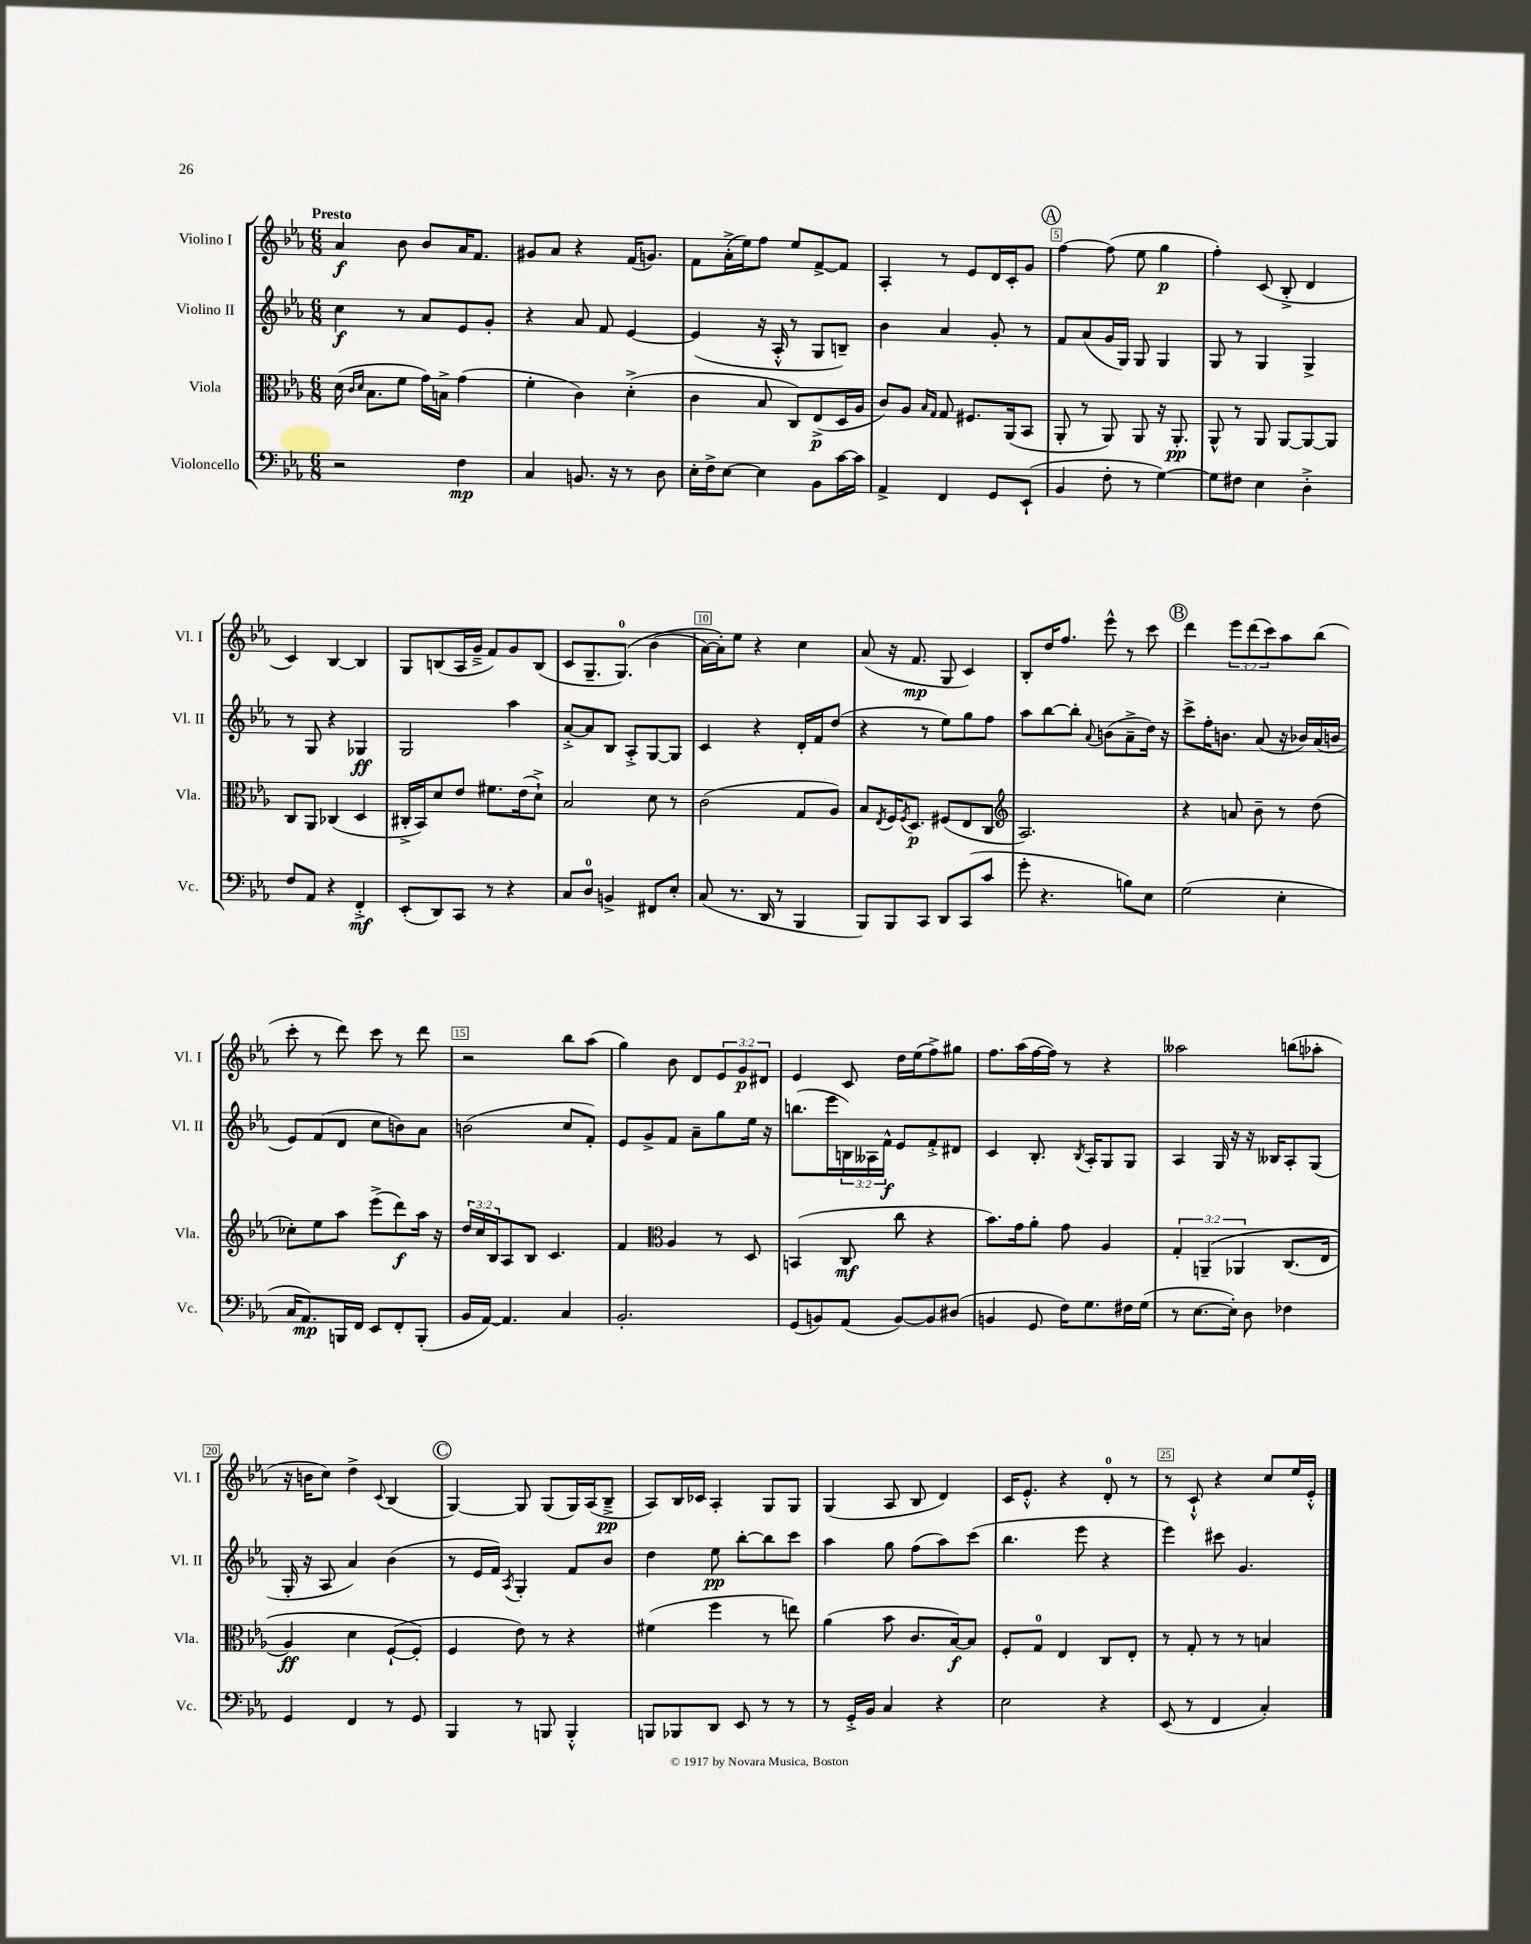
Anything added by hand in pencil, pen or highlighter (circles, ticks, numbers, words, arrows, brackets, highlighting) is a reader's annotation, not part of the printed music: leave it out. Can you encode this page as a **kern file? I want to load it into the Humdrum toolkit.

**kern	**dynam	**kern	**dynam	**kern	**dynam	**kern	**dynam
*part4	*part4	*part3	*part3	*part2	*part2	*part1	*part1
*staff4	*staff4	*staff3	*staff3	*staff2	*staff2	*staff1	*staff1
*I"Violoncello	*	*I"Viola	*	*I"Violino II	*	*I"Violino I	*
*I'Vc.	*	*I'Vla.	*	*I'Vl. II	*	*I'Vl. I	*
*clefF4	*	*clefC3	*	*clefG2	*	*clefG2	*
*k[b-e-a-]	*	*k[b-e-a-]	*	*k[b-e-a-]	*	*k[b-e-a-]	*
*M6/8	*	*M6/8	*	*M6/8	*	*M6/8	*
=1	=1	=1	=1	=1	=1	=1	=1
!	!	!	!	!	!	!LO:TX:a:B:t=Presto	!
2r	.	(16d\	.	4cc\	f	4a-/	f
.	.	16qqc/LL	.	.	.	.	.
.	.	16qqd/JJ	.	.	.	.	.
.	.	8.B-\L	.	.	.	.	.
.	.	8f\J	.	8r	.	8b-\	.
.	.	16g\LL)	.	8a-/L	.	8b-/L	.
.	.	16Bn^\JJ	.	.	.	.	.
4F\	mp	(4g\	.	8e-/	.	16a-/K	.
.	.	.	.	.	.	8.f/J	.
.	.	.	.	8g'/J	.	.	.
=2	=2	=2	=2	=2	=2	=2	=2
4C/	.	4f'\	.	4r	.	8g#X/L	.
.	.	.	.	.	.	8a-/J	.
8.BBn/	.	4c\)	.	8a-/	.	4r	.
.	.	.	.	8f/	.	.	.
16r	.	.	.	.	.	.	.
8r	.	(4d'^\	.	[4e-/	.	(16f/KL	.
.	.	.	.	.	.	8.gn/J)	.
8D\	.	.	.	.	.	.	.
=3	=3	=3	=3	=3	=3	=3	=3
16E-'\LL	.	4c\	.	(4e-/]	.	8f\L	.
16F^\J	.	.	.	.	.	.	.
[8E-\J	.	.	.	.	.	(16a-'^\L	.
.	.	.	.	.	.	16ee-\J)	.
4E-\]	.	8B-/	.	16r	.	8ff\J	.
.	.	.	.	16A-'^^/	.	.	.
.	.	8C/L)	.	8r	.	8ee-/L	.
8BB-\L	.	(8E-^/	p	8G/L	.	[8f^/	.
[16c\L	.	16D/L	.	8Bn~/J)	.	8f/J]	.
16c\JJ]	.	16A-/JJ	.	.	.	.	.
=4	=4	=4	=4	=4	=4	=4	=4
4AA-^/	.	8c/L)	.	4b-\	.	4A-'/	.
.	.	8A-/J	.	.	.	.	.
.	.	16qqB-/LL	.	.	.	.	.
.	.	16qqG/JJ	.	.	.	.	.
4FF/	.	8G/	.	4a-/	.	8r	.
.	.	8.F#X/L	.	.	.	8e-/L	.
8GG/L	.	.	.	8g'/	.	16d/L	.
.	.	(16AA-/k	.	.	.	16c'/J	.
(8EE-`/J	.	8BB-/J	.	8r	.	8g/J	.
!!LO:REH:place=s1:t=A
=5	=5	=5	=5	=5	=5	=5	=5
4BB-/	.	8AA-'/	.	8f/L	.	[4ff\	.
.	.	8r	.	(8a-/	.	.	.
8F'\	.	8AA-/)	.	16g/L	.	(8ff\]	.
.	.	.	.	16G/JJ)	.	.	.
8r	.	8AA-/	.	8G/	.	8ee-\	.
[4G\)	.	16r	.	4G/	.	4gg\	p
.	.	8.AA-'/	pp	.	.	.	.
=6	=6	=6	=6	=6	=6	=6	=6
8G\L]	.	8AA-^^/	.	8G/	.	4ff'\)	.
8F#X\J	.	8r	.	8r	.	.	.
4E-\	.	8AA-/	.	4G/	.	(8c/	.
.	.	[8AA-/L	.	.	.	8B-'^/	.
4D'^\	.	8AA-/_	.	4G^/	.	4d/	.
.	.	8AA-/J]	.	.	.	.	.
!!LO:LB:g=z
=7	=7	=7	=7	=7	=7	=7	=7
8F/L	.	8C/L	.	8r	.	4c/)	.
8AA-/J	.	8AA-/J	.	8G/	.	.	.
4r	.	(4C-X/	.	4r	.	[4B-/	.
4FF'^/	mf	4D/	.	4G-X/	ff	4B-/]	.
=8	=8	=8	=8	=8	=8	=8	=8
(8EE-'/L	.	16C#X'^/LL	.	2G/	.	8G/L	.
.	.	16BB-/J)	.	.	.	.	.
8DD/)	.	8d/	.	.	.	(8Bn/	.
8CC/J	.	8e-/J	.	.	.	16A-/L	.
.	.	.	.	.	.	16g~^/JJ	.
8r	.	8.f#X\L	.	.	.	8f/L)	.
4r	.	.	.	4aa-\	.	8g/	.
.	.	(16e-\k	.	.	.	.	.
.	.	8d`^\J)	.	.	.	(8B/J	.
=9	=9	=9	=9	=9	=9	=9	=9
8C/L	.	2B-/	.	[8a-'^/L	.	8c/L	.
8D/J	.	.	.	8a-/]	.	8.G~/	.
4BBn^/	.	.	.	8B-/J	.	.	.
.	.	.	.	.	.	(8.G/J)	.
.	.	.	.	8A-'^/L	.	.	.
8FF#X/L	.	8d\	.	[8G/	.	(4b-\	.
8E-'/J	.	8r	.	8G/J]	.	.	.
=10	=10	=10	=10	=10	=10	=10	=10
(8C/	.	(2c\	.	4c/	.	[16a-\LL)	.
.	.	.	.	.	.	16a-'\J])	.
8.r	.	.	.	.	.	8ee-\J	.
.	.	.	.	4r	.	4r	.
16DD/	.	.	.	.	.	.	.
8r	.	.	.	.	.	.	.
4BBB-/	.	8G/L	.	16d'/LL	.	4cc\	.
.	.	.	.	16f/J	.	.	.
.	.	8A-/J)	.	(8dd/J	.	.	.
=11	=11	=11	=11	=11	=11	=11	=11
8BBB-/L)	.	8B-/L	.	4r	.	(8a-/	.
.	.	8qE-/	.	.	.	.	.
8BBB-/	.	16F/K	.	.	.	16r	.
.	.	8qF/	.	.	.	.	.
.	.	8.D/J	p	.	.	8.f/	mp
8CC/J	.	.	.	8r	.	.	.
8DD/L	.	(8F#X/L	.	8ee-\L)	.	8G/	.
(8CC/	.	8E-/	.	8gg\	.	4c/)	.
8c/J	.	8C/J	.	8ff\J	.	.	.
=12	=12	=12	=12	=12	=12	=12	=12
*	*	*clefG2	*	*	*	*	*
8g'\	.	2.A-/)	.	8aa-\L	.	8B-'/L	.
4.r	.	.	.	[8bb-\	.	16dd/K	.
.	.	.	.	.	.	8.ff/J	.
.	.	.	.	8bb-'\J]	.	.	.
.	.	.	.	8qqa-/	.	.	.
.	.	.	.	(8bn\L	.	8eee-^^\	.
8Bn\L)	.	.	.	8a-~^\	.	8r	.
8E-\J	.	.	.	16dd\Jk)	.	8ccc\	.
.	.	.	.	16r	.	.	.
!!LO:REH:place=s1:t=B
=13	=13	=13	=13	=13	=13	=13	=13
(2G\	.	4r	.	8ccc^\L	.	4ddd\	.
.	.	.	.	16ff'\K	.	.	.
.	.	.	.	8.bn\J	.	.	.
.	.	8an/	.	.	.	12eee-\L	.
.	.	.	.	.	.	(12ddd\	.
.	.	8b-~\	.	(8a-/	.	.	.
.	.	.	.	.	.	12ccc\)	.
4E-'\	.	8r	.	16r	.	8aa-\	.
.	.	.	.	16b-X/LL)	.	.	.
.	.	(8dd\	.	(16a-/	.	(8bb-\J	.
.	.	.	.	16bn/JJ	.	.	.
!!LO:LB:g=z
=14	=14	=14	=14	=14	=14	=14	=14
16C/KL	.	8cc-X'\L)	.	8e-/L)	.	8ccc'\	.
8.AA-/)	mp	.	.	.	.	.	.
.	.	8ee-\	.	(8f/	.	8r	.
16BBBn/L	.	8aa-\J	.	8d/J	.	8ddd\)	.
16FF/JJ	.	.	.	.	.	.	.
8EE-/L	.	(8eee-^\L	.	8cc\L	.	8ccc\	.
8FF'/	.	8ddd\)	f	8bn\)	.	8r	.
(8BBB'/J	.	16aa-\Jk	.	8a-\J	.	8ddd\	.
.	.	16r	.	.	.	.	.
=15	=15	=15	=15	=15	=15	=15	=15
16BB-/LL	.	24dd/LL	.	(2bn\	.	2r	.
.	.	24cc/	.	.	.	.	.
[16AA-/JJ)	.	.	.	.	.	.	.
.	.	24B-/J	.	.	.	.	.
4.AA-/]	.	8A-/	.	.	.	.	.
.	.	8B-/J	.	.	.	.	.
.	.	4.c/	.	.	.	.	.
4C/	.	.	.	8cc/L	.	8bb-\L	.
.	.	.	.	8f'/J)	.	(8aa-\J	.
=16	=16	=16	=16	=16	=16	=16	=16
2.BB-'/	.	4f/	.	8e-/L	.	4gg\)	.
.	.	.	.	8g^/	.	.	.
*	*	*clefC3	*	*	*	*	*
.	.	4A-/	.	8f/J	.	8b-\	.
.	.	.	.	8a-~\L	.	8d/L	.
.	.	8r	.	8gg\	.	12e-/	.
.	.	.	.	.	.	12g/	p
.	.	8D/	.	16ee-\Jk	.	.	.
.	.	.	.	.	.	12d#X/J	.
.	.	.	.	16r	.	.	.
=17	=17	=17	=17	=17	=17	=17	=17
(8GG/L	.	(4BBn/	.	(8.bbn\L	.	4e-/	.
8BBn/)	.	.	.	.	.	.	.
.	.	.	.	16eee-\L	.	.	.
(8AA-/J	.	8C/	mf	24Bn\)	.	8c/	.
.	.	.	.	24A--X\	.	.	.
.	.	.	.	24f^^\JJ	f	.	.
[8BB/L)	.	8cc\	.	8e-/L	.	16dd\LL	.
.	.	.	.	.	.	(16ee-\J	.
8BB/]	.	4r	.	8f'^/	.	8ff^\)	.
(8D#X/J	.	.	.	8d#X/J	.	8gg#X\J	.
=18	=18	=18	=18	=18	=18	=18	=18
4BBn/	.	8.b-\L)	.	4c/	.	8.ff\L	.
.	.	16g\k	.	.	.	(16aa-\L	.
8GG/	.	8a-'\J	.	8.B-'/	.	[16ff\	.
.	.	.	.	.	.	16ff\JJ])	.
16F\KL)	.	8g\	.	.	.	8r	.
.	.	.	.	8qB-/	.	.	.
8.G\	.	.	.	16A-'/KL	.	.	.
.	.	4A-/	.	8G/	.	4r	.
16F#X\L	.	.	.	8G/J	.	.	.
(16G\JJ	.	.	.	.	.	.	.
=19	=19	=19	=19	=19	=19	=19	=19
8r	.	6G'/	.	4A-/	.	2aa--X\	.
[8.E-\L	.	.	.	.	.	.	.
.	.	(6AAn~/	.	.	.	.	.
.	.	.	.	16G/	.	.	.
16E-'\Jk])	.	.	.	16r	.	.	.
.	.	6AA-X/	.	.	.	.	.
8D\	.	.	.	16r	.	.	.
.	.	.	.	16B--X/KL	.	.	.
4F-X\	.	(8.C/L	.	8A-'/	.	(8bbn\L	.
.	.	.	.	(8G/J	.	8aa-X'\J	.
.	.	16E-/Jk	.	.	.	.	.
!!LO:LB:g=z
=20	=20	=20	=20	=20	=20	=20	=20
4GG/	.	4A-/)	ff	16G'/	.	16r	.
.	.	.	.	16r	.	16bn\KL	.
.	.	.	.	8A-/	.	8cc\J)	.
4FF/	.	4d\	.	4a-/)	.	4dd^\	.
.	.	.	.	.	.	8qqc/	.
8r	.	([8F`/L	.	(4b-\	.	(4B-/	.
8GG/	.	8F'/J])	.	.	.	.	.
!!LO:REH:place=s1:t=C
=21	=21	=21	=21	=21	=21	=21	=21
4BBB-/	.	4F/	.	8r	.	[4G/)	.
.	.	.	.	16e-/LL	.	.	.
.	.	.	.	16f/JJ)	.	.	.
.	.	.	.	8qA-/	.	.	.
8r	.	8e-\)	.	4G'/	.	8G/]	.
8BBBn/	.	8r	.	.	.	(8G/L	.
4BBB'^^/	.	4r	.	8f/L	.	16G/L)	.
.	.	.	.	.	.	(16A-/J	.
.	.	.	.	8b-/J	.	8B-~^/J	pp
=22	=22	=22	=22	=22	=22	=22	=22
8BBBn/L	.	(4f#X\	.	4dd\	.	8A-/L)	.
8BBB-X/	.	.	.	.	.	16B-/L	.
.	.	.	.	.	.	16c-X/JJ	.
8DD/J	.	4ff\	.	8ee-\	pp	4A-'/	.
8EE-/	.	.	.	[8bb-'\L	.	.	.
8r	.	8r	.	8bb-\]	.	8G/L	.
8r	.	8een\)	.	8ccc\J	.	8G/J	.
=23	=23	=23	=23	=23	=23	=23	=23
8r	.	(4a-\	.	4aa-\	.	(4G/	.
16GG'^/LL	.	.	.	.	.	.	.
16BB-/JJ	.	.	.	.	.	.	.
4C/	.	8b-\	.	8gg\	.	8A-/	.
.	.	8.c/L	.	(8ff\L	.	8B-/	.
4r	.	.	.	8aa-\)	.	4d/)	.
.	.	[16B-/k)	f	.	.	.	.
.	.	8B-/J]	.	(8ccc\J	.	.	.
=24	=24	=24	=24	=24	=24	=24	=24
2E-\	.	8F'/L	.	4.bb-\	.	16c/KL	.
.	.	.	.	.	.	8.e-'^^/J	.
.	.	8G/J	.	.	.	.	.
.	.	4E-/	.	.	.	4r	.
.	.	.	.	8eee-\	.	.	.
4r	.	8C/L	.	4r	.	8d'/	.
.	.	8E-'/J	.	.	.	8r	.
=25	=25	=25	=25	=25	=25	=25	=25
(8EE-/	.	8r	.	4eee-\)	.	8r	.
8r	.	8G'/	.	.	.	8c`^^/	.
4FF/	.	8r	.	8ccc#X\	.	4r	.
.	.	8r	.	4.g/	.	.	.
4C'/)	.	4Bn/	.	.	.	8cc/L	.
.	.	.	.	.	.	16ee-/L	.
.	.	.	.	.	.	16e-'^^/JJ	.
==	==	==	==	==	==	==	==
*-	*-	*-	*-	*-	*-	*-	*-
